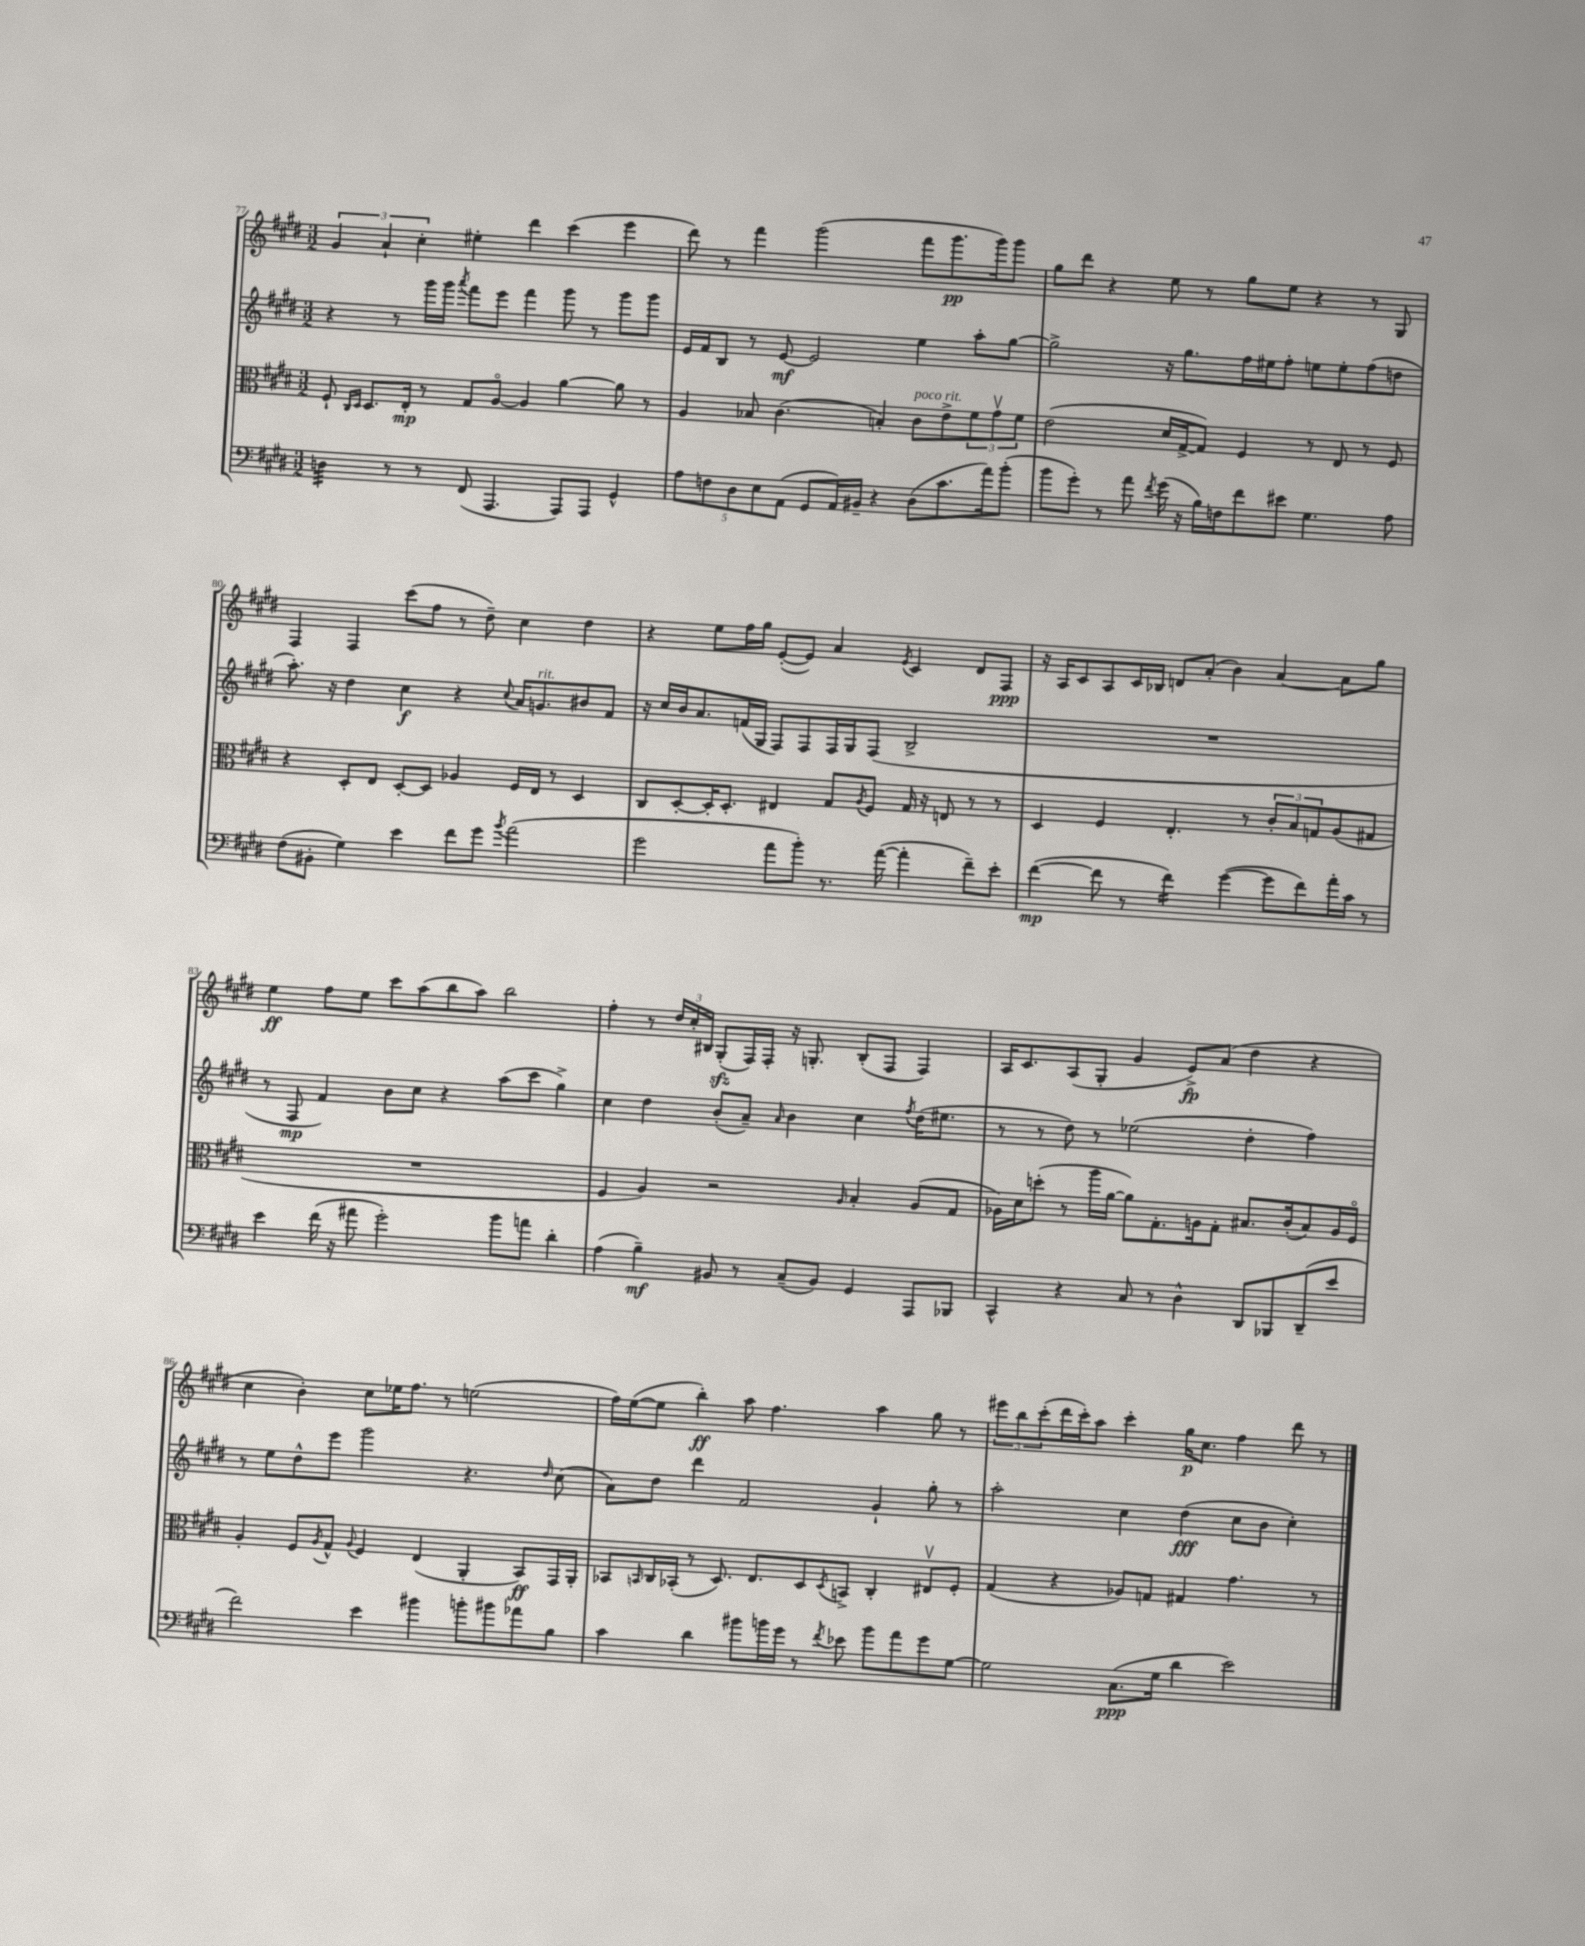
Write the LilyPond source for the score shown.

<<
\new StaffGroup <<
\new Staff = "s0" {
    \clef treble \key e \major \numericTimeSignature \time 3/2
    \tuplet 3/2 { gis'4 a'4-! cis''4-. } eis''4-. dis'''4 cis'''4( e'''4 |
    dis'''8) r8 fis'''4 gis'''2( fis'''8 gis'''8.\pp gis'''16) gis'''8 |
    gis''8 dis'''8 r4 e''8 r8 gis''8 e''8 r4 r8 gis8 |
    fis4 fis4 cis'''8( fis''8 r8 dis''8--) cis''4 dis''4 |
    r4 e''8 fis''16 gis''16 e'8~-.( e'8) a'4 \acciaccatura { e'8 } cis'4 dis'8 fis8\ppp |
    r16 a16 cis'8 a8 cis'16 bes16 d'8 a'8-.( b'4) a'4~ a'8 gis''8 |
    e''4\ff fis''8 e''8 cis'''8 a''8( b''8 a''8) b''2 |
    fis''4-. r8 \tuplet 3/2 { dis''16 cis''16-. bis16 } gis8-.\sfz( fis16) fis16-. r16 g8.-. bis8-.( fis8 fis4) |
    a16 cis'8. a8( gis8-. gis'4 e'8->\fp) a'8( dis''4 r4 |
    cis''4 b'4-.) cis''8 ees''16 fis''8. r8 e''2( |
    fis''16) e''16~( e''8 b''4-.\ff) a''8 fis''4. a''4 gis''8 r8 |
    \tuplet 3/2 { eis'''8 b''8 cis'''8-.( } dis'''16 cis'''16-.) a''8 cis'''4-. gis''16\p cis''8. fis''4 dis'''8 r8 \bar "|." |
}
\new Staff = "s1" {
    \clef treble \key e \major \numericTimeSignature \time 3/2
    r4 r8 gis'''16 gis'''16 \acciaccatura { a'''8 } fis'''8 e'''8 fis'''4 gis'''8 r8 gis'''8 gis'''8 |
    e'16 fis'16 b8 r8 e'8~\mf e'2 e''4 a''8-. gis''8~ |
    gis''2-> r16 gis''8. fis''16 eis''16 fis''8-. e''8 e''8-. fis''8( d''8 |
    a''8.-.) r16 dis''4 cis''4\f r4 \appoggiatura { cis''8 } a'16 g'8.^\markup { \italic "rit." } bis'8 fis'8 |
    r16 cis''16 b'16 a'8. f'16( gis16 fis8) fis8 fis16 gis16 fis8( b2-> |
    R1. |
    r8 fis8\mp fis'4) b'8 cis''8 r4 a''8( cis'''8 gis''4->) |
    cis''4 dis''4 b'8-.( a'8--) \grace { a'16 } b'4 cis''4 \acciaccatura { fis''8 } dis''16( eis''8. |
    r8 r8 dis''8) r8 ees''2( dis''4-. fis''4) |
    r8 e''8 dis''8-^ e'''8 gis'''2 r4. \grace { dis''16 } cis''8( |
    a'8) dis''8 dis'''4 fis'2 gis'4-! gis''8-. r8 |
    a''2-. cis''4 dis''4\fff( cis''8 b'8 cis''4-.) \bar "|." |
}
\new Staff = "s2" {
    \clef alto \key e \major \numericTimeSignature \time 3/2
    fis8-! \grace { cis16 dis16 } dis8. e16-.\mp r8 gis8 a8~\flageolet a4 a'4~ a'8 r8 |
    a4 bes8 cis'4.( b4-.) cis'8^\markup { \italic "poco rit." } e'8-> \tuplet 3/2 { fis'8 gis'8\upbow fis'8 } |
    e'2( dis'16 gis16~-> gis8) fis4 r8 e8 r8 fis8 |
    r4 dis8-. e8 dis8~-. dis8 aes4 fis16 e16 r8 dis4 |
    cis8 dis8~-. dis16-. dis8.-. eis4 gis8 \acciaccatura { a8 } fis8 gis16 r16 e8 r8 r8 |
    dis4 fis4 e4.-. r8 \tuplet 3/2 { cis'8-. b8 g8 } a8( gis8 |
    R1. |
    fis4 a4) r2 \grace { a16 } b4-. a8( gis8 |
    aes16) dis'16 d''8-.( r8 a''16 a'16~ a'8) gis8.-. a16 gis8-. bis8. cis'16-.( bis8) a16 fis16\flageolet |
    a4-. fis8 \acciaccatura { a8 } gis8-^ \appoggiatura { a8 } fis4 e4( a,4-. b,8\ff) gis,16 a,16-. |
    bes,8 \grace { b,16 } cis16 bes,16-.( r8 dis8.) e8. dis8 \acciaccatura { dis8 } b,8-> cis4-. eis8\upbow fis8-. |
    gis4( r4 aes8) g8 gis4 gis'4. r8 \bar "|." |
}
\new Staff = "s3" {
    \clef bass \key e \major \numericTimeSignature \time 3/2
    d4:32 r8 r8 fis,8( a,,4. a,,8) a,,8 gis,4-^ |
    \tuplet 5/4 { a8 f8 dis8 e8 a,8( } gis,8 a,16) bis,16-- r4 dis8( cis'8. a'16) b'8-.( |
    b'8 gis'8-.) r8 a'8 \acciaccatura { fis'8 } gis'16( r16 b16) f16 fis'8 eis'8 gis4. a8 |
    fis8( bis,8-. gis4) e'4 fis'8 gis'8 \acciaccatura { b'8 } a'2( |
    gis'2 a'8 b'8-.) r8. a'16~( a'4-. fis'8--) e'8-. |
    fis'4~\mp( fis'8 r8 fis'4:16) gis'4~( gis'8 fis'8) a'16-. cis'16 r8 |
    e'4 fis'16( r16 ais'8 gis'2-.) b'8 a'8 dis'4-. |
    a4( b4--\mf) bis,8 r8 cis8--( bis,8) gis,4 a,,8 bes,,8 |
    cis,4-^ r4 cis8 r8 dis4-^ dis,8 bes,,8 dis,8--( e'8 |
    fis'2) e'4 bis'4 b'8-. bis'8 aes'8 b8 |
    cis'4 dis'4 bis'8 b'16 gis'16 r8 \acciaccatura { fis'8 } ees'8 b'8 a'8 gis'8 gis8~ |
    gis2 cis8.\ppp( gis16 dis'4 e'2) \bar "|." |
}
>>
>>
\layout { \context { \Score currentBarNumber = #77 } }
